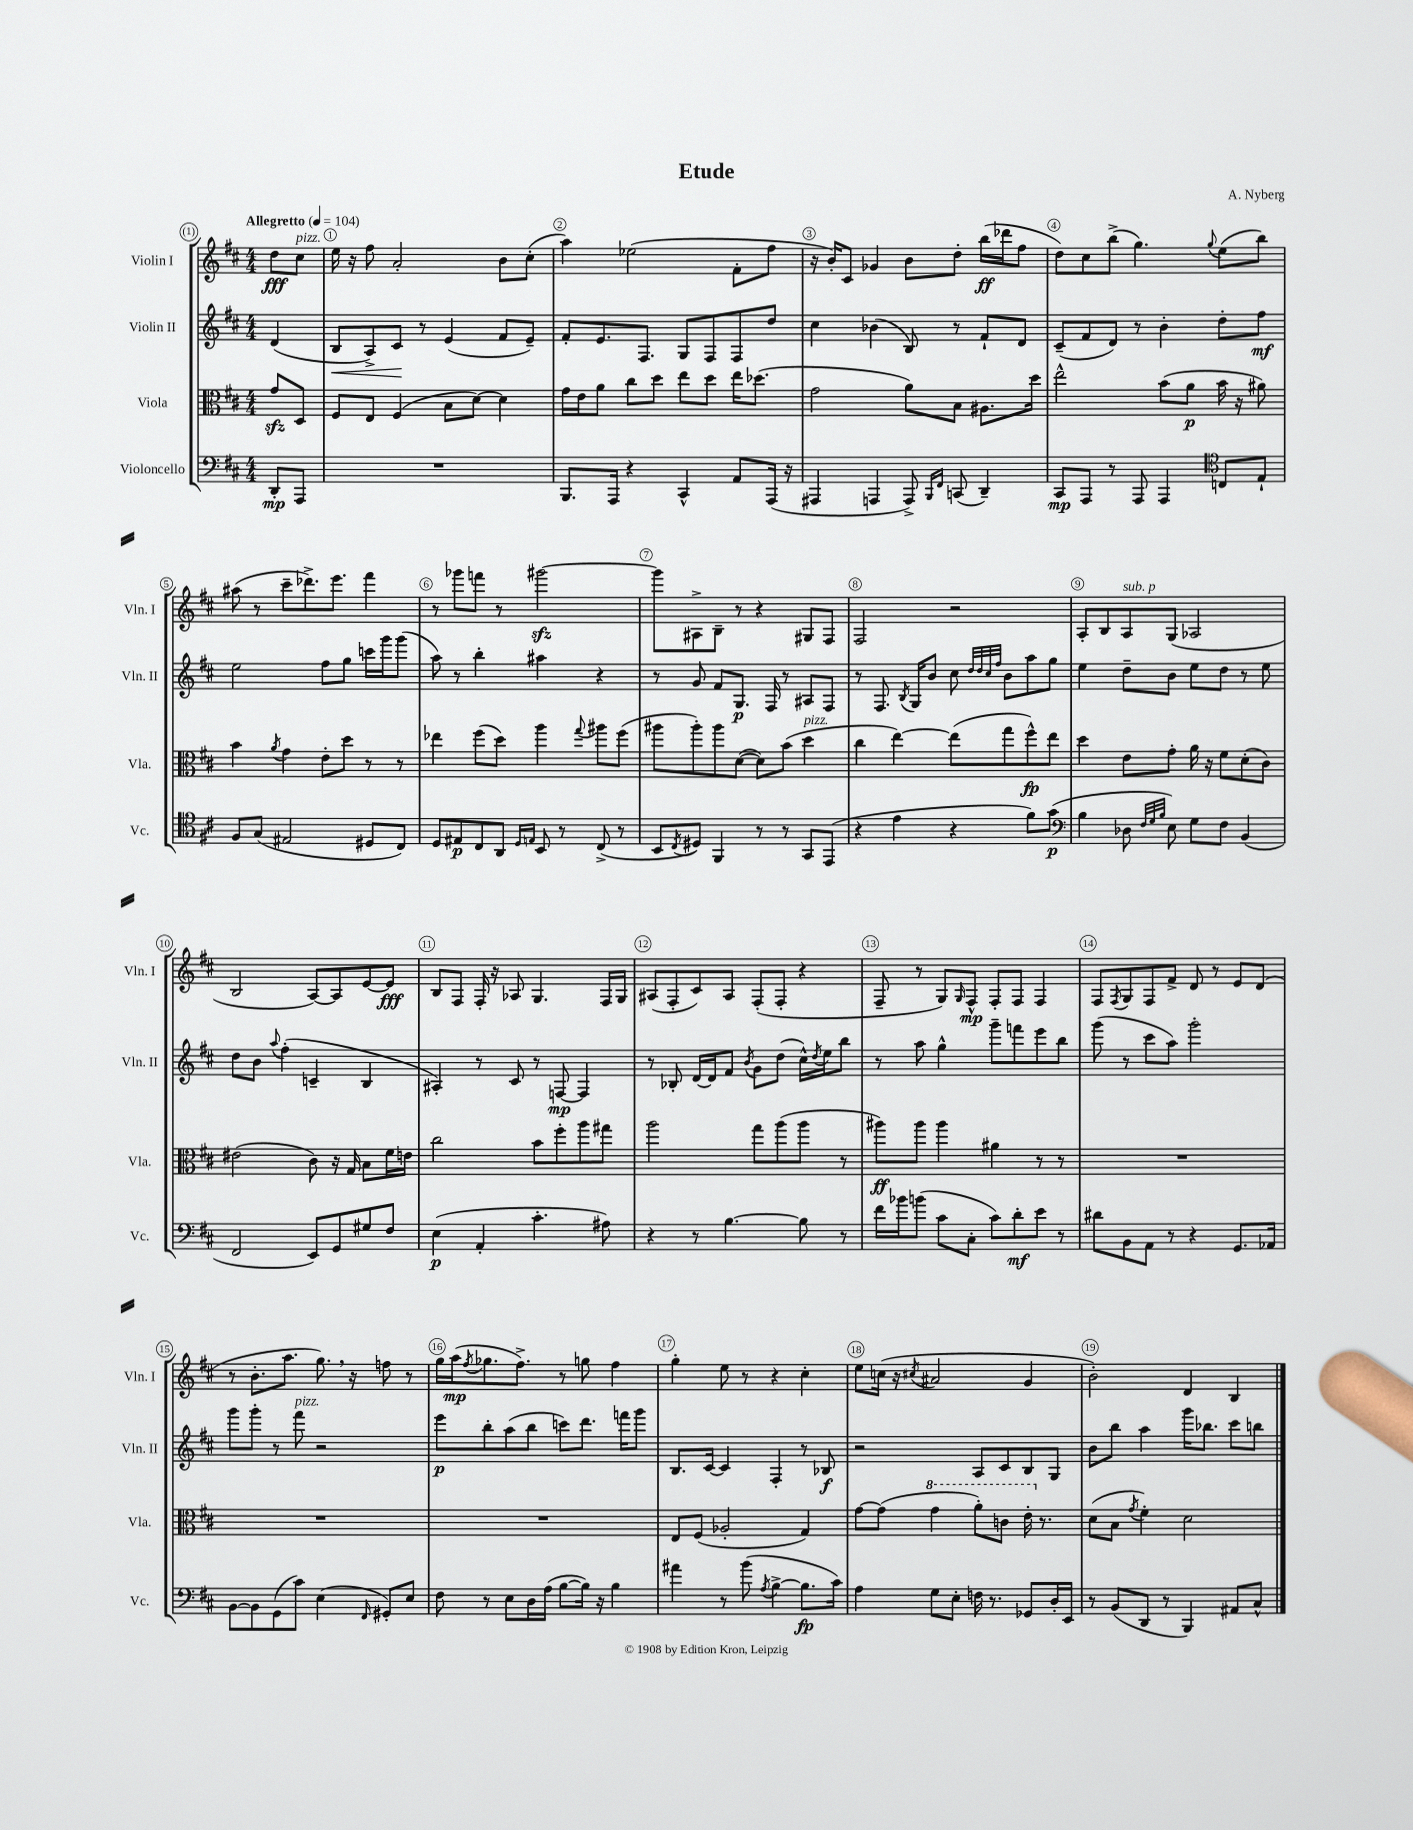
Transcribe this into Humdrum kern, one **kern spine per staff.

**kern	**dynam	**kern	**dynam	**kern	**dynam	**kern	**dynam
*part4	*part4	*part3	*part3	*part2	*part2	*part1	*part1
*staff4	*staff4	*staff3	*staff3	*staff2	*staff2	*staff1	*staff1
*I"Violoncello	*	*I"Viola	*	*I"Violin II	*	*I"Violin I	*
*I'Vc.	*	*I'Vla.	*	*I'Vln. II	*	*I'Vln. I	*
*clefF4	*	*clefC3	*	*clefG2	*	*clefG2	*
*k[f#c#]	*	*k[f#c#]	*	*k[f#c#]	*	*k[f#c#]	*
*M4/4	*	*M4/4	*	*M4/4	*	*M4/4	*
*MM104	*	*MM104	*	*MM104	*	*MM104	*
=	=	=	=	=	=	=	=
!	!	!	!	!	!	!LO:TX:a:B:t=Allegretto	!
8DD'/L	mp	8gzz/L	.	(4d/	.	8dd\L	fff
!	!	!	!	!	!	!LO:TX:a:i:t=pizz.	!
8AAA/J	.	8D/J	.	.	.	8cc#\J	.
=1	=1	=1	=1	=1	=1	=1	=1
!	!	!	!	!	!LO:HP:b	!	!
1r	.	8F#/L	.	8B/L	<	16ee\	.
.	.	.	.	.	.	16r	.
.	.	8E/J	.	8A^/)	.	8ff#\	.
.	.	(4F#/	.	8c#/J	.	2a'/	.
.	.	.	.	8r	[	.	.
.	.	8B\L	.	(4e/	.	.	.
.	.	[8d\J)	.	.	.	.	.
.	.	4d\]	.	8f#/L	.	8b\L	.
.	.	.	.	8e~/J)	.	(8cc#'\J	.
=2	=2	=2	=2	=2	=2	=2	=2
8.BBB/L	.	16g\LL	.	8f#'/L	.	4aa\)	.
.	.	16e\J	.	.	.	.	.
.	.	8a\J	.	8.e/	.	.	.
16AAA/Jk	.	.	.	.	.	.	.
4r	.	8cc#\L	.	.	.	(2ee-X\	.
.	.	.	.	8.F#/J	.	.	.
.	.	8dd\J	.	.	.	.	.
4CC#^^/	.	8ee\L	.	8G/L	.	.	.
.	.	8dd\J	.	8F#/	.	.	.
8AA/L	.	16ee\KL	.	8F#/	.	8f#'\L	.
.	.	(8.dd-X\J	.	.	.	.	.
(16AAA/Jk	.	.	.	8dd/J	.	8ff#\J	.
16r	.	.	.	.	.	.	.
=3	=3	=3	=3	=3	=3	=3	=3
4AAA#X/	.	2g\	.	4cc#\	.	16r	.
.	.	.	.	.	.	16b'/KL)	.
.	.	.	.	.	.	8c#/J	.
4AAAn/	.	.	.	(4b-X\	.	4g-X/	.
8AAA^/)	.	8a\L)	.	8B/)	.	8b\L	.
16qqBBB/LL	.	.	.	.	.	.	.
16qqFF#/JJ	.	.	.	.	.	.	.
(8CCn/	.	8B\J	.	8r	.	8dd'\J	.
4DD~/)	.	8.A#X\L	.	8f#`/L	.	(16bb\LL	ff
.	.	.	.	.	.	16ddd-X\J	.
.	.	.	.	8d/J	.	8ff#\J	.
.	.	16dd\Jk	.	.	.	.	.
=4	=4	=4	=4	=4	=4	=4	=4
8CC#/L	mp	2ee^^\	.	(8c#~/L	.	8dd\L)	.
8AAA/J	.	.	.	8f#/	.	8cc#\	.
8r	.	.	.	8d/J)	.	(8bb^\J	.
8AAA/	.	.	.	8r	.	4.gg\)	.
4AAA/	.	(8b\L	.	4b'\	.	.	.
.	.	8a\J	p	.	.	.	.
*clefC4	*	*	*	*	*	*	*
.	.	.	.	.	.	8qqgg/	.
8Cn/L	.	16b\	.	8dd'\L	.	(8ee\L	.
.	.	16r	.	.	.	.	.
8E`/J	.	8a#X\)	.	8ff#\J	mf	8bb\J)	.
!!LO:LB:g=z
=5	=5	=5	=5	=5	=5	=5	=5
8F#/L	.	4b\	.	2ee\	.	(8aa#X\	.
(8G/J	.	.	.	.	.	8r	.
.	.	8qa/	.	.	.	.	.
2E#X/	.	4g\	.	.	.	8ccc#~\L	.
.	.	.	.	.	.	8.ddd-X^\)	.
.	.	8e'\L	.	8ff#\L	.	.	.
.	.	.	.	.	.	8.eee\J	.
.	.	8dd\J	.	8gg\J	.	.	.
8D#X/L	.	8r	.	16cccn\LL	.	4fff#\	.
.	.	.	.	16ggg\J	.	.	.
8C#/J)	.	8r	.	(8ggg\J	.	.	.
=6	=6	=6	=6	=6	=6	=6	=6
8D/L	.	4ee-X\	.	8aa\)	.	8r	.
8E#X/	p	.	.	8r	.	8ggg-X\L	.
8C#/	.	(8ff#\L	.	4bb'\	.	8fffn\J	.
8AA/J	.	8dd\J)	.	.	.	8r	.
16qqD/LL	.	.	.	.	.	.	.
16qqEn/JJ	.	.	.	.	.	.	.
8BB/	.	4aa\	.	4aa#X\	.	[2ggg#Xzz\	.
8r	.	.	.	.	.	.	.
.	.	8qqgg/	.	.	.	.	.
(8C#^/	.	8aa#X\L	.	4r	.	.	.
8r	.	(8ff#\J	.	.	.	.	.
=7	=7	=7	=7	=7	=7	=7	=7
8BB/L	.	8aa#X\L	.	8r	.	8ggg#\L]	.
8qC#/	.	.	.	.	.	.	.
8D#X/J)	.	8aa#'\)	.	8g/	.	8A#X^\	.
4FF#/	.	8aa#\	.	8f#/L	.	8B~\J	.
.	.	([8d\J	.	8.G/J	p	8r	.
8r	.	8d\L])	.	.	.	4r	.
.	.	.	.	16F#/	.	.	.
8r	.	(8b\J	.	8r	.	.	.
!	!	!LO:TX:a:i:t=pizz.	!	!	!	!	!
8GG/L	.	4dd\	.	8A#X/L	.	8G#X/L	.
(8EE/J	.	.	.	8F#/J	.	8F#/J	.
=8	=8	=8	=8	=8	=8	=8	=8
4r	.	4cc#\	.	8r	.	2F#/	.
.	.	.	.	8.F#/	.	.	.
4e\	.	[4ee\)	.	.	.	.	.
.	.	.	.	8qB/	.	.	.
.	.	.	.	16G/KL	.	.	.
.	.	.	.	8b/J	.	.	.
4r	.	(8ee\L]	.	8cc#\	.	2r	.
.	.	.	.	32qqdd/LLL	.	.	.
.	.	.	.	32qqdd/	.	.	.
.	.	.	.	32qqcc#/	.	.	.
.	.	.	.	32qqff#/JJJ	.	.	.
.	.	8gg\	.	8b\L	.	.	.
8f#\L)	.	8ff#^^\)	fp	8aa\	.	.	.
(8g\J	p	8ee\J	.	8gg\J	.	.	.
=9	=9	=9	=9	=9	=9	=9	=9
*clefF4	*	*	*	*	*	*	*
4B\	.	4dd\	.	4ee\	.	8A'/L	.
.	.	.	.	.	.	8B/	.
!	!	!	!	!	!	!LO:TX:a:i:t=sub. p	!
8D-X\	.	8e\L	.	8dd~\L	.	8A/	.
32qqF#/LLL	.	.	.	.	.	.	.
32qqG/	.	.	.	.	.	.	.
32qqB/JJJ	.	.	.	.	.	.	.
8E\)	.	8g'\J	.	8b\J	.	(8G/J	.
8G\L	.	16a\	.	8ee\L	.	2A-X/	.
.	.	16r	.	.	.	.	.
8F#\J	.	8f#\L	.	8dd\J	.	.	.
(4BB/	.	(8d'\	.	8r	.	.	.
.	.	8c#\J)	.	8ee\	.	.	.
!!LO:LB:g=z
=10	=10	=10	=10	=10	=10	=10	=10
2FF#/	.	(2e#X\	.	8dd\L	.	2B/	.
.	.	.	.	8b\J	.	.	.
.	.	.	.	8qqaa/	.	.	.
.	.	.	.	(4ff#'\	.	.	.
8EE/L)	.	8c#\)	.	4cn~/	.	[8A/L)	.
8GG/	.	16r	.	.	.	8A/]	.
.	.	16G/	.	.	.	.	.
8G#X/	.	8B\L	.	4B/	.	[8e/	.
8F#/J	.	16f#\L	.	.	.	8e/J]	fff
.	.	16en\JJ	.	.	.	.	.
=11	=11	=11	=11	=11	=11	=11	=11
(4E\	p	2cc#\	.	4A#X'/)	.	8B/L	.
.	.	.	.	.	.	8F#/J	.
4AA'/	.	.	.	8r	.	16F#'/	.
.	.	.	.	.	.	16r	.
.	.	.	.	8c#/	.	8A-X/	.
4.c#'\	.	8b\L	.	8r	.	4.G/	.
.	.	8ff#'\	.	[8Fn/	mp	.	.
.	.	8aa\	.	4F/]	.	.	.
8A#X\)	.	8gg#X\J	.	.	.	16F#/LL	.
.	.	.	.	.	.	16G/JJ	.
=12	=12	=12	=12	=12	=12	=12	=12
4r	.	2aa\	.	8r	.	(8A#X/L	.
.	.	.	.	8B-X'/	.	8F#'/	.
8r	.	.	.	[16d/LL	.	8c#/)	.
.	.	.	.	16d/J]	.	.	.
[4.B\	.	.	.	8f#/J	.	8A#/J	.
.	.	.	.	8qb/	.	.	.
.	.	8gg\L	.	8g\L	.	(8F#'/L	.
.	.	(8aa\	.	(8dd\J	.	8F#'/J	.
8B\]	.	8aa\J	.	16cc#^^\LL)	.	4r	.
.	.	.	.	8qdd/	.	.	.
.	.	.	.	16ee\J	.	.	.
8r	.	8r	.	8bb\J	.	.	.
=13	=13	=13	=13	=13	=13	=13	=13
16f#\LL	.	8aa#X\L)	ff	8r	.	8F#~/	.
16b-X\J	.	.	.	.	.	.	.
(8bn\J	.	8aa#\J	.	8aa\	.	8r	.
8c#\L	.	4aa#\	.	4gg^^\	.	8G/L)	.
.	.	.	.	.	.	16qqG/	.
8C#'\J	.	.	.	.	.	8F#^^/J	mp
8c#\L)	.	4a#X\	.	8ggg~\L	.	8F#'/L	.
8d'\	mf	.	.	8fffn\	.	8F#/J	.
8e\J	.	8r	.	8eee\	.	4F#/	.
8r	.	8r	.	8bb\J	.	.	.
=14	=14	=14	=14	=14	=14	=14	=14
8d#X\L	.	1r	.	(8ggg\	.	8F#/L	.
.	.	.	.	.	.	8qF#/	.
8BB\	.	.	.	8r	.	8G/	.
8AA\J	.	.	.	8ccc#\L	.	8F#/	.
8r	.	.	.	8aa\J)	.	8f#^/J	.
4r	.	.	.	2ggg'\	.	8d/	.
.	.	.	.	.	.	8r	.
8.GG/L	.	.	.	.	.	8e/L	.
.	.	.	.	.	.	(8d/J	.
16AA-X/Jk	.	.	.	.	.	.	.
!!LO:LB:g=z
=15	=15	=15	=15	=15	=15	=15	=15
[8BB\L	.	1r	.	8ggg\L	.	8r	.
8BB\]	.	.	.	8ggg'\J	.	8.b'\L	.
(8GG\	.	.	.	8r	.	.	.
.	.	.	.	.	.	8.aa\J	.
!	!	!	!	!LO:TX:a:i:t=pizz.	!	!	!
8c#\J)	.	.	.	8fff#\	.	.	.
(4E\	.	.	.	2r	.	8.gg,\)	.
.	.	.	.	.	.	16r	.
16qqFF#/	.	.	.	.	.	.	.
8GG#X'/L)	.	.	.	.	.	8ffn\	.
8E/J	.	.	.	.	.	8r	.
=16	=16	=16	=16	=16	=16	=16	=16
8F#\	.	1r	.	8eee\L	p	16gg\LL	.
.	.	.	.	.	.	(16aa\J	mp
.	.	.	.	.	.	8qff#/	.
8r	.	.	.	8bb'\	.	8.gg-X\	.
8E\L	.	.	.	(8aa\	.	.	.
.	.	.	.	.	.	8.ff#^\J)	.
16D\L	.	.	.	8bb\J	.	.	.
(16A\JJ	.	.	.	.	.	.	.
[8B\L	.	.	.	8cccn\L)	.	8r	.
16B\Jk])	.	.	.	8.ddd\J	.	8ggn\	.
16r	.	.	.	.	.	.	.
4B\	.	.	.	.	.	4ff#\	.
.	.	.	.	16fffn\KL	.	.	.
.	.	.	.	8ggg\J	.	.	.
=17	=17	=17	=17	=17	=17	=17	=17
4a#X\	.	8E/L	.	8.B/L	.	4gg'\	.
.	.	(8F#/J	.	.	.	.	.
.	.	.	.	[16c#/Jk	.	.	.
8r	.	2A-X'/	.	4c#/]	.	8ee\	.
(8b\	.	.	.	.	.	8r	.
8qA/	.	.	.	.	.	.	.
[4B^\	.	.	.	4F#'/	.	4r	.
8.B\L]	fp	4G/)	.	8r	.	4cc#'\	.
.	.	.	.	8B-X/	f	.	.
16c#\Jk)	.	.	.	.	.	.	.
=18	=18	=18	=18	=18	=18	=18	=18
4A\	.	[8g\L	.	2r	.	8ee\L	.
.	.	(8g\J]	.	.	.	(16ccn\Jk	.
.	.	.	.	.	.	16r	.
.	.	.	.	.	.	8qcc#X/	.
*	*	*8va	*	*	*	*	*
8G\L	.	4gg\	.	.	.	2a#X/	.
8E'\J	.	.	.	.	.	.	.
16Fn\	.	8aa'\L)	.	8A/L	.	.	.
8.r	.	.	.	.	.	.	.
.	.	8ccn\J	.	8c#/	.	.	.
8GG-X/L	.	16ee'\	.	8B/	.	4g/	.
*	*	*X8va	*	*	*	*	*
.	.	8.r	.	.	.	.	.
16D'/L	.	.	.	8G/J	.	.	.
16EE/JJ	.	.	.	.	.	.	.
=19	=19	=19	=19	=19	=19	=19	=19
8r	.	(8d\L	.	8b\L	.	2b'\)	.
(8BB/L	.	8B\J	.	8bb\J	.	.	.
.	.	8qg/	.	.	.	.	.
8DD/J	.	4f#'\)	.	4aa\	.	.	.
8r	.	.	.	.	.	.	.
4BBB/)	.	2d\	.	16ggg\KL	.	4d/	.
.	.	.	.	8.bb-X\J	.	.	.
8AA#X/L	.	.	.	8ccc#\L	.	4B/	.
8C#^^/J	.	.	.	8bbn\J	.	.	.
==	==	==	==	==	==	==	==
*-	*-	*-	*-	*-	*-	*-	*-
